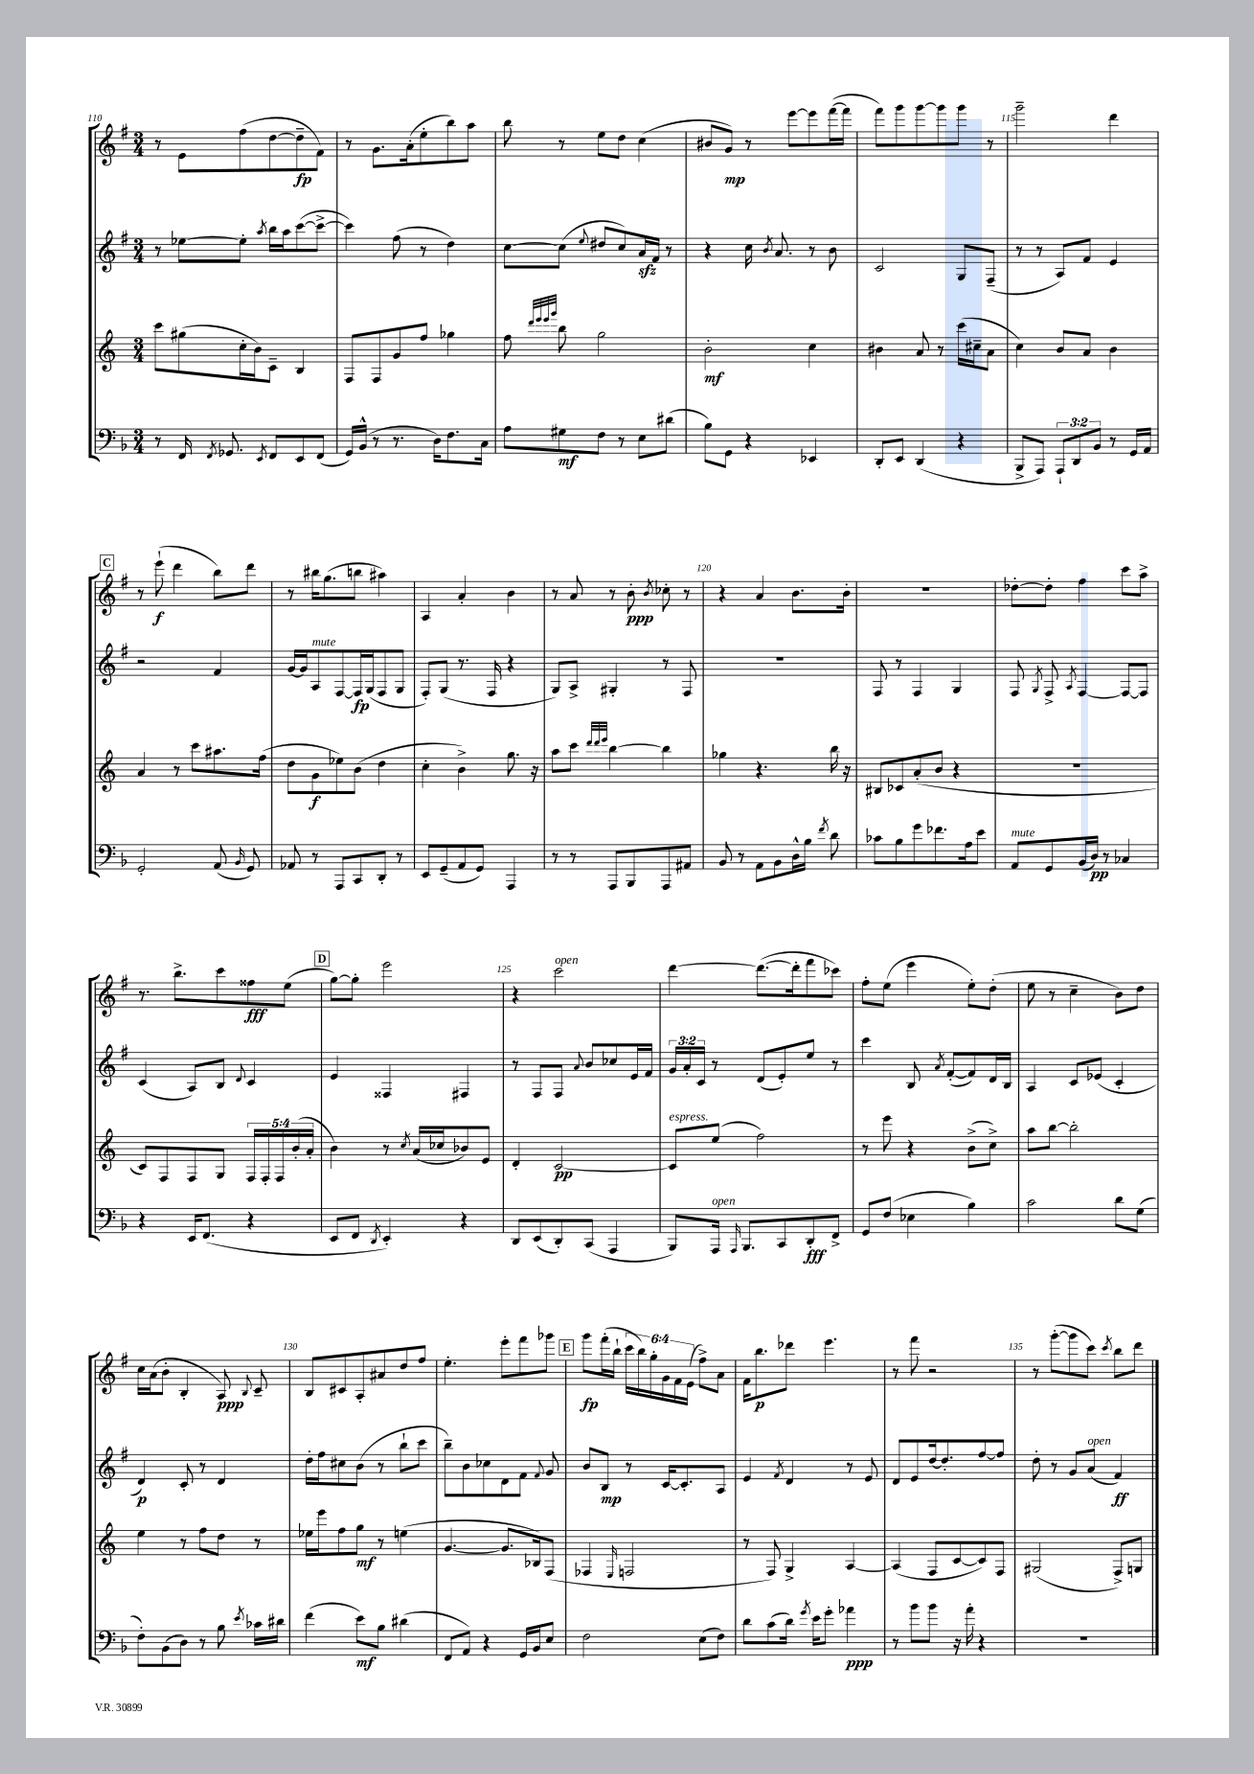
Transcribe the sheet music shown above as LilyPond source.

<<
\new StaffGroup <<
\new Staff = "s0" {
    \clef treble \key g \major \numericTimeSignature \time 3/4 \override Staff.TupletNumber.text = #tuplet-number::calc-fraction-text
    \autoBeamOff r8 e'8[ fis''8( d''8~ d''8--\fp fis'8]) |
    r8 g'8.[ a'16-.( e''8-. b''8) a''8] |
    b''8 r8 e''8[ d''8] c''4( |
    bis'8[ g'8]\mp) r8 e'''8[~ e'''8 fis'''16~( fis'''16] |
    fis'''8[) g'''8 g'''8~ g'''8 g'''8] r8 |
    g'''2-- d'''4 |
    \mark \markup { \box "C" } r8 e'''8-!\f( d'''4 b''8[) d'''8] |
    r8 bis''16[ g''8.( b''8] ais''4) |
    a4 a'4-. b'4 |
    r8 a'8 r8 b'8-.\ppp \acciaccatura { b'8 } ces''8-. r8 |
    r4 a'4 b'8.[ b'16]-. |
    R2. |
    des''8[~-. des''8]-. fis''4 c'''8[ a''8]-> |
    r8. b''8.[-> c'''8 fisis''8\fff e''8]( |
    \mark \markup { \box "D" } g''8[~) g''8]-. e'''2 |
    r4 c'''2^\markup { \italic "open" } |
    d'''4~ d'''8.[~( d'''16-. fis'''8 ces'''8]) |
    fis''8[-. e''8]( e'''4 e''8[-.) d''8]-.( |
    e''8 r8 c''4-- b'8[) d''8] |
    c''16[ a'16( b'8]-. b4-. a8\ppp) \appoggiatura { b8 } c'8-- |
    b8[ cis'8 a8-. ais'8 d''8 fis''8] |
    e''4.-. e'''8[-. fis'''8 ges'''8] |
    \mark \markup { \box "E" } g'''8[\fp fis'''16-.( b''16]-! \tuplet 6/4 { c'''16[ b''16) g''16-. g'16 fis'16 e'16]( } fis''8[->) a'8] |
    fis'16[ b''8.\p des'''8] e'''4. |
    r8 fis'''8 r2 |
    r8 g'''8[~-.( g'''8 c'''8]) \acciaccatura { c'''8 } b''8[ d'''8] \bar "|." |
}
\new Staff = "s1" {
    \clef treble \key g \major \numericTimeSignature \time 3/4 \override Staff.TupletNumber.text = #tuplet-number::calc-fraction-text
    \autoBeamOff r8 ees''8[~ ees''8]-. \acciaccatura { a''8 } b''16[ a''16 c'''8~( c'''8]~-> |
    c'''4) fis''8( r8 d''4) |
    c''8[~ c''8]( \appoggiatura { e''8 } dis''8[ c''8) a'16\sfz fis'16] r8 |
    r4 c''16 \acciaccatura { b'8 } a'8. r8 b'8 |
    c'2 g8[ fis8]--( |
    r8 r8 a8[) fis'8] e'4 |
    \mark \markup { \box "C" } r2 fis'4 |
    g'16[~ g'16 a8^\markup { \italic "mute" } fis8~ fis16\fp g16( fis8 g8] |
    fis8[-.) g8]( r8. fis16 r4 |
    g8[) a8]-> gis4-. r8 fis8 |
    R2. |
    fis8 r8 fis4 g4 |
    fis8 \acciaccatura { g8 } fis8-> \acciaccatura { a8 } fis4~ fis8[~ fis8] |
    c'4( a8[) b8] \appoggiatura { d'8 } c'4 |
    \mark \markup { \box "D" } e'4 fisis4 fis4 |
    r8 fis8[ fis8] \appoggiatura { a'8 } b'8[ ces''8 e'16 fis'16] |
    \tuplet 3/2 { g'16[ a'16-. c'16] } r8 d'8[( e'8-.) e''8] r8 |
    c'''4 b8 \acciaccatura { a'8 } fis'8[~-.( fis'8) d'16 b16] |
    a4 c'8[ ees'8]( c'4-. |
    d'4\p) c'8-. r8 d'4 |
    d''16[-. fis''16 cis''8 b'8]( r8 b''8[-! c'''8] |
    b''8[--) b'8 ces''8 d'8 fis'8] \appoggiatura { fis'8 } g'8 |
    \mark \markup { \box "E" } b'8[ b8]\mp r8 c'16[~ c'8.-. a8] |
    e'4 \acciaccatura { fis'8 } d'4 r8 e'8 |
    d'8[ e'8 d''16~ d''8.-. fis''8~ fis''8] |
    d''8-. r8 g'8[ a'8]^\markup { \italic "open" }( fis'4\ff) \bar "|." |
}
\new Staff = "s2" {
    \clef treble \key c \major \numericTimeSignature \time 3/4 \override Staff.TupletNumber.text = #tuplet-number::calc-fraction-text
    \autoBeamOff c'''8[ gis''8( c''16-. b'16) c'8]-- b4 |
    f8[ f8 g'8 f''8] ges''4 |
    f''8 \grace { d'''32[ e'''32 e'''32 g'''32] } b''8 g''2 |
    b'2-.\mf c''4 |
    bis'4 a'8 r8 c'''16[( cis''16-- a'8] |
    c''4) b'8[ a'8] b'4 |
    \mark \markup { \box "C" } a'4 r8 c'''8[ ais''8. f''16]( |
    d''8[ g'8\f ees''8) b'8]( d''4 |
    c''4-. b'4->) g''8. r16 |
    a''8[ c'''8] \grace { d'''32[ d'''32 e'''32] } b''4~ b''4 |
    ges''4 r4. b''16 r16 |
    bis8[ ces'8 a'8-.( b'8] r4 |
    R2. |
    c'8[) f8 f8 g8] \tuplet 5/4 { f16[ f16-. f16 b'16-.( a'16]-. } |
    \mark \markup { \box "D" } b'4) r8 \acciaccatura { c''8 } a'16[( ces''16 bes'8) e'8] |
    d'4-. c'2~\pp |
    c'8[^\markup { \italic "espress." } e''8]( f''2) |
    r8 e'''8 r4 b'8[->( c''8]->) |
    a''8[ b''8]~ b''2-. |
    e''4 r8 f''8[ d''8] r8 |
    ees''16[ e'''16 f''8 g''8]\mf r8 e''4( |
    g'4.~ g'8.[ bes16) f8]( |
    \mark \markup { \box "E" } fes4 \grace { e16 } f2 |
    r8 f8) g4-> a4~ |
    a4( f8[ c'8~ c'8) f8] |
    gis2( f8[->) g8] \bar "|." |
}
\new Staff = "s3" {
    \clef bass \key f \major \numericTimeSignature \time 3/4 \override Staff.TupletNumber.text = #tuplet-number::calc-fraction-text
    \autoBeamOff r8 f,16 \acciaccatura { f,8 } ges,8. \acciaccatura { e,8 } f,8[ e,8 f,8]( |
    g,16[) bes,16]-^( r8 r8. d16[) f8. c16] |
    a8[ gis8\mf f8] r8 e8[ dis'8]( |
    bes8[) g,8] r4 ees,4 |
    d,8[-. e,8] d,4( r4 |
    bes,,8[-> a,,8]) \tuplet 3/2 { a,,8[-! d,8 bes,8] } r8 g,16[ a,16] |
    \mark \markup { \box "C" } g,2-. a,8( \grace { bes,16 } g,8) |
    aes,8 r8 a,,8[ c,8 d,8]-. r8 |
    e,8[ g,8--( a,8 g,8]) a,,4 |
    r8 r8 a,,8[ bes,,8 a,,8 ais,8] |
    bes,8 r8 a,8[ bes,8 d16-^ bes16] \acciaccatura { f'8 } d'8 |
    ces'8[ bes8 g'8 fes'8. a16 e'8] |
    a,8[^\markup { \italic "mute" } g,8 bes,16( d16]\pp) r8 ces4 |
    r4 e,16[ f,8.]( r4 |
    \mark \markup { \box "D" } e,8[ f,8] \acciaccatura { d,8 } e,4-.) r4 |
    d,8[ e,8( d,8-.) c,8]( a,,4 |
    bes,,8[) a,,16]^\markup { \italic "open" } \grace { a,,16 } bes,,8.[ c,8 d,8-.\fff f,8]-> |
    g,8[ f8]( ees4 bes4) |
    c'2 d'8[ g8]( |
    f8[-.) bes,8( d8]) r8 bes8 \acciaccatura { e'8 } ces'16[ dis'16] |
    f'4( e'8[\mf) bes8] dis'4( |
    f,8[ a,8]) r4 g,16[ bes,16 e8] |
    \mark \markup { \box "E" } f2 e8[( f8]) |
    d'8[ c'8( d'16]) \acciaccatura { g'8 } e'16[ g'8]-. aes'4\ppp |
    r8 bes'8[ bes'8] r16 a'16-. r4 |
    R2. \bar "|." |
}
>>
>>
\layout { \context { \Score currentBarNumber = #110 \override BarNumber.break-visibility = ##(#f #t #t) barNumberVisibility = #(every-nth-bar-number-visible 5) } }
